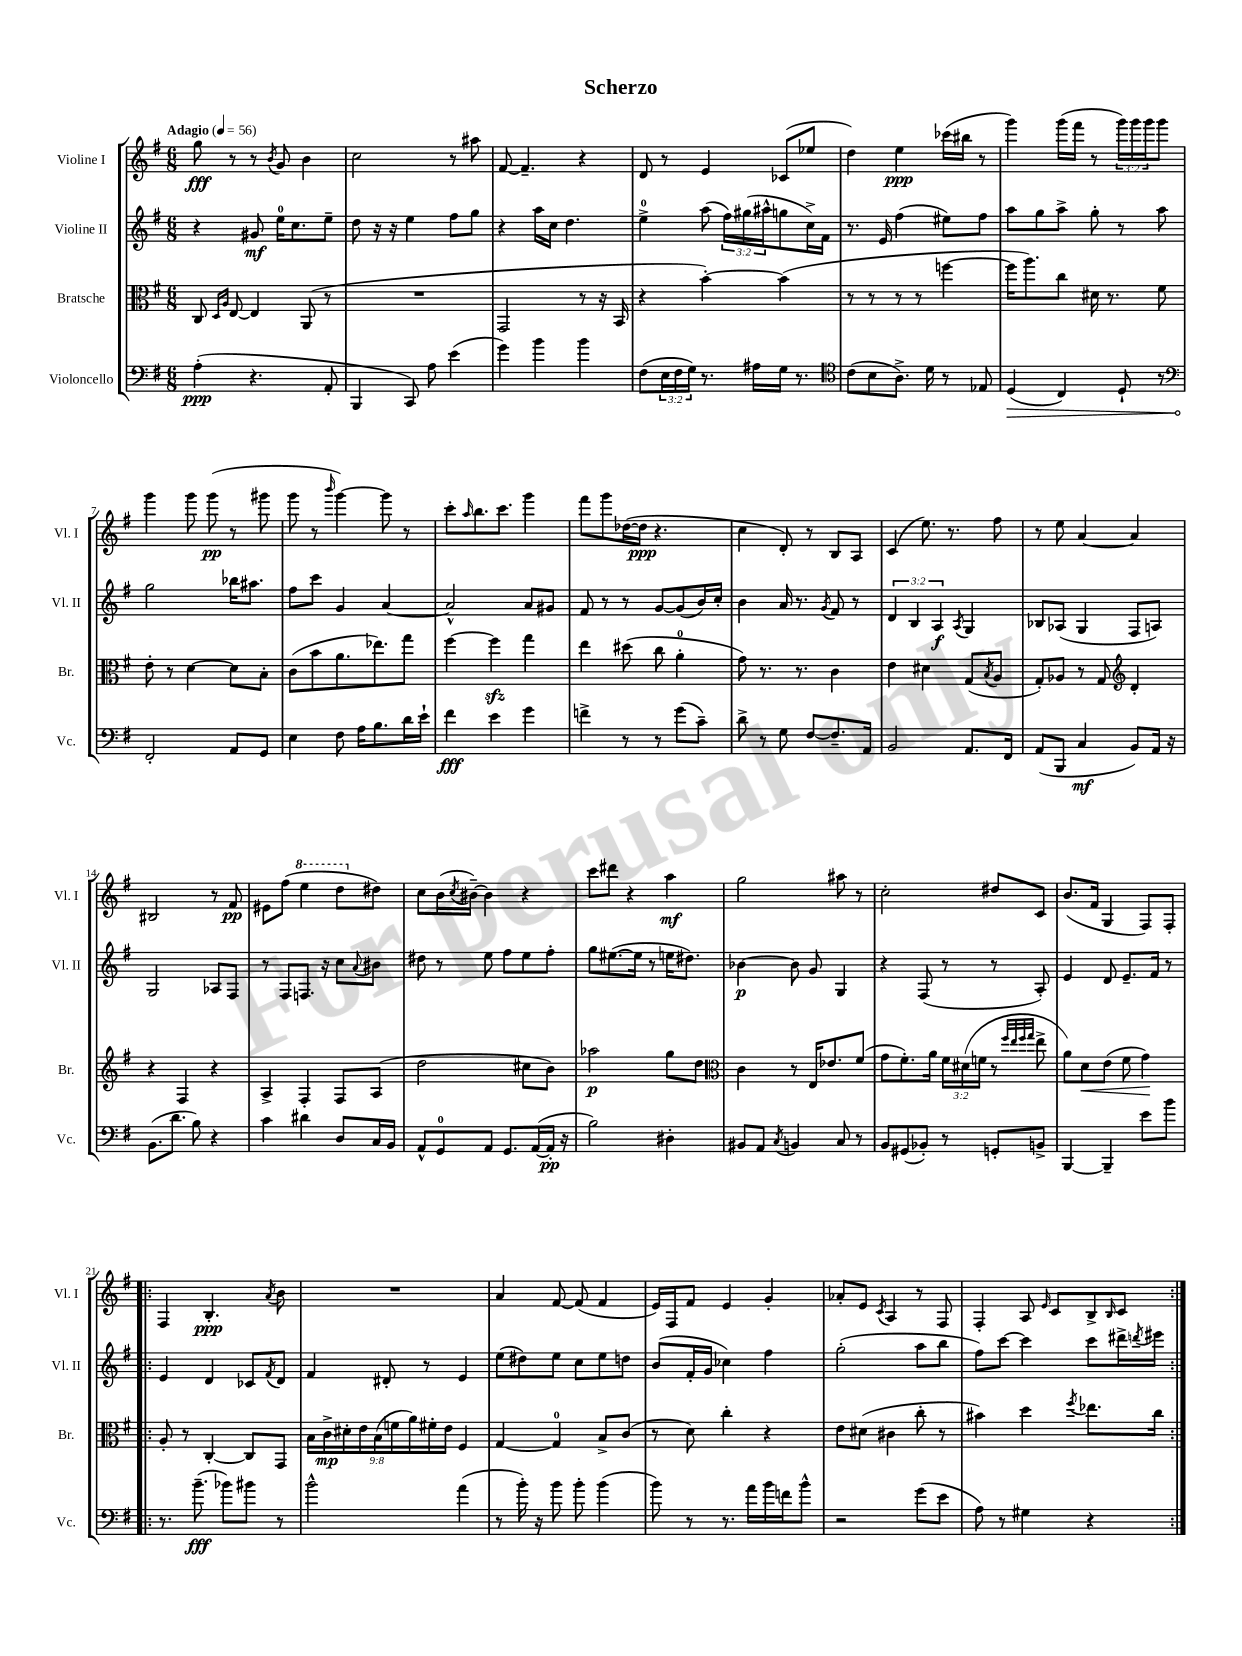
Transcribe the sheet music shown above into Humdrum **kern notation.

**kern	**kern	**kern	**kern
*staff4	*staff3	*staff2	*staff1
*clefF4	*clefC3	*clefG2	*clefG2
*k[f#]	*k[f#]	*k[f#]	*k[f#]
*M6/8	*M6/8	*M6/8	*M6/8
*MM56	*MM56	*MM56	*MM56
(4A'\	8C/	4r	8gg\
.	16qqD/LL	.	.
.	16qqA/JJ	.	.
.	[8E/	.	8r
4.r	4E/]	8g#/	8r
.	.	.	8qb/
.	.	16ee\LK	8g/
.	.	8.cc\	.
.	(8AA/	.	4b\
8AA'/	8r	8ee~\J	.
=	=	=	=
4BBB/	2.r	8dd\	2cc\
.	.	16r	.
.	.	16r	.
8CC/)	.	4ee\	.
8A\	.	.	.
(4e\	.	8ff#\L	8r
.	.	8gg\J	8aa#\
=	=	=	=
4g\)	2GG/	4r	[8f#/
.	.	.	4.f#~/]
4b\	.	16aa\LL	.
.	.	16cc\JJ	.
.	.	4.dd\	.
4b\	8r	.	4r
.	16r	.	.
.	16BB/	.	.
=	=	=	=
(8F#\L	4r	4ee^\	8d/
24E\L	.	.	8r
24F#\	.	.	.
24G\JJ)	.	.	.
8.r	[4b'\)	(8aa\	4e/
.	.	24ff#\LL)	.
.	.	(24gg#\	.
16A#\LL	.	.	.
.	.	24aa#^^\J	.
16G\JJ	(4b\]	8gg\	(8c-/L
8.r	.	.	.
.	.	16cc^\L)	8ee-/J
.	.	16f#\JJ	.
=	=	=	=
*clefC4	*	*	*
(8c\L	8r	8.r	4dd\)
8B\	8r	.	.
.	.	16e/	.
8.A^\J)	8r	(4ff#\	4ee\
.	8r	.	.
16d\	.	.	.
8r	[4ff\	8ee#\L)	(16ccc-\LL
.	.	.	16bb#\JJ
8E-/	.	8ff#\J	8r
=	=	=	=
(4D/	16ff\]LK	8aa\L	4ggg\)
.	8.aa\)	.	.
.	.	8gg\	.
4C/)	8cc\J	8aa^\J	(16ggg\LL
.	.	.	16fff#\JJ
.	16d#\	8gg'\	8r
.	8.r	.	.
8D`/	.	8r	24ggg\LL)
.	.	.	24ggg\
.	.	.	24ggg\J
8r	8f#\	8aa\	8ggg\J
=	=	=	=
*clefF4	*	*	*
2FF#'/	8e'\	2gg\	4ggg\
.	8r	.	.
.	[4d\	.	8ggg\
.	.	.	(8ggg\
8AA/L	8d\]L	16bb-\LK	8r
.	.	8.aa#\J	.
8GG/J	8B'\J	.	8ggg#\
=	=	=	=
4E\	(8c\L	8ff#\L	8ggg\
.	8b\	8ccc\J	8r
.	.	.	16qqbbb/
8F#\	8.a\	4g/	[4ggg\)
16A\LK	.	.	.
8.B\	8.ee-\)	.	.
.	.	[4a/	8ggg\]
16d\L	8gg\J	.	8r
16e`\JJ	.	.	.
=	=	=	=
4f#\	[4ff#\	2a^^/]	8ccc'\L
.	.	.	16qqaa/
.	.	.	8.bb\
4e\	4ff#\]	.	.
.	.	.	8.ccc\J
4g\	4gg\	8a/L	4ggg\
.	.	8g#/J	.
=	=	=	=
4f^\	4ee\	8f#/	8fff#\L
.	.	8r	8ggg\
8r	(8dd#\	8r	([16dd-\L
.	.	.	16dd-\]JJ
8r	8cc\	[8g/L	4.r
(8g\L	4a'\	(8g/]	.
8c~\J)	.	16b/L)	.
.	.	16cc'/JJ	.
=	=	=	=
8d^\	8g\)	4b\	4cc\
8r	8.r	.	.
8G\	.	16a/	8d'/)
.	8.r	8.r	.
[8F#/L	.	.	8r
.	.	8qg/	.
8.F#~/]	4c\	8f#/	8B/L
.	.	8r	8A/J
16AA/Jk	.	.	.
=	=	=	=
2BB/	4e\	6d/	(4c/
.	.	6B/	.
.	4d#\	.	8.ee\)
.	.	6A/	.
.	.	.	8.r
.	.	8qA/	.
8.AA/L	(8G/L	4G/	.
.	8qB/	.	.
.	8A/J	.	8ff#\
16FF#/Jk	.	.	.
=	=	=	=
(8AA/L	8G'/L)	8B-/L	8r
8BBB/J	8A-/J	(8A-/J	8ee\
4C/	8r	4G/	[4a/
.	8G/	.	.
*	*clefG2	*	*
8BB/L)	4d'/	8F#/L	4a/]
16AA/Jk	.	8A/J)	.
16r	.	.	.
=	=	=	=
(8.BB\L	4r	2G/	2B#/
8.d\J	.	.	.
.	4F#/	.	.
8B\)	.	.	.
4r	4r	8A-/L	8r
.	.	8F#/J	8f#/
=	=	=	=
4c\	4A^/	8r	8e#\L
.	.	8F#/L	(8ff#\J
4d#\	4F#'/	8.F/J	4eee\
.	.	16r	.
8D/L	8F#/L	8cc\L	8ddd\L
.	.	8qqa/	.
16C/L	(8A/J	8b#\J	8dd#\J)
16BB/JJ	.	.	.
=	=	=	=
8AA^^/L	2dd\	8dd#\	8cc\L
8GG/	.	8r	(16b\L
.	.	.	8qcc/
.	.	.	[16b#~\JJ)
8AA/J	.	8ee\	4b#\]
8.GG/L	.	8ff#\L	.
.	8cc#\L	8ee\	4r
([16AA/L	.	.	.
16AA'/]JJ	8b\J)	8ff#'\J	.
16r	.	.	.
=	=	=	=
2B\)	2aa-\	8gg\L	8ccc\L
.	.	([8.ee#\	8ddd#\J
.	.	.	4r
.	.	16ee#\]Jk	.
.	.	8r	.
4D#'\	8gg\L	16ee\LK	4aa\
.	.	8.dd#\J)	.
.	8dd\J	.	.
=	=	=	=
*	*clefC3	*	*
8BB#/L	4c\	[4b-\	2gg\
8AA/J	.	.	.
8qC/	.	.	.
4BB/	8r	8b-\]	.
.	16E/LK	8g/	.
.	8.e-/	.	.
8C/	.	4G/	8aa#\
8r	(8f#/J	.	8r
=	=	=	=
8BB/L	8g\L	4r	2cc'\
(8GG#/	8.f#'\)	.	.
8BB-'/J)	.	(8F#/	.
.	16a\Jk	.	.
8r	24f#\LL	8r	.
.	(24d#\	.	.
.	24f\JJ	.	.
8GG'/L	8r	8r	8dd#/L
.	32qqff#/LLL	.	.
.	32qqee/	.	.
.	32qqff#/	.	.
.	32qqgg/JJJ	.	.
8BB^/J	8ee^\	8A'/)	8c/J
=	=	=	=
[4BBB/	8a\L)	4e/	(8.b/L
.	8d\	.	.
.	.	.	16f#/Jk
4BBB~/]	(8e\J	8d/	4G/
.	8f#\	8.e~/L	.
8e\L	4g\)	.	8F#/L)
.	.	16f#/Jk	.
8b\J	.	8r	8F#'/J
=!|:	=!|:	=!|:	=!|:
8.r	8A'/	4e/	4F#/
.	8r	.	.
(8.b~\	.	.	.
.	[4C'/	4d/	4.B'/
8b-\L)	.	.	.
8b#\J	8C/]L	8c-/L	.
.	.	8qf#/	8qa/
8r	8GG/J	8d/J	8b\
=	=	=	=
2b^^\	18B\LL	4f#/	2.r
.	18c^\	.	.
.	18d#'\	.	.
.	18e\	.	.
.	(18B\	.	.
.	.	8d#'/	.
.	18f\	.	.
.	18a\)	.	.
.	.	8r	.
.	18f#'\	.	.
.	18e\JJ	.	.
(4a\	4F#/	4e/	.
=	=	=	=
8r	[4G/	(8ee\L	4a/
16b'\)	.	8dd#\)	.
16r	.	.	.
8b\	4G/]	8ee\J	[8f#/
8b'\	.	8cc\L	(8f#/]
(4b\	8B^/L	8ee\	4f#/
.	(8c/J	8dd\J	.
=	=	=	=
8b\)	8r	(8b/L	16e/LL)
.	.	.	16F#/J
8r	8d\)	16f#'/L	8f#/J
.	.	16g/JJ	.
8.r	4cc'\	4cc-\)	4e/
16a\LL	.	.	.
16b\	4r	4ff#\	4g'/
16f\J	.	.	.
8b^^\J	.	.	.
=	=	=	=
2r	8e\L	(2gg'\	8a-'/L
.	(8d#\J	.	8e/J
.	.	.	8qc/
.	4c#\	.	4A/
(8g\L	8cc'\	8aa\L	8r
8e\J	8r	8bb\J	8F#/
=	=	=	=
8A\)	4b#\)	8ff#\L)	4F#'/
8r	.	[8ccc\J	.
4G#\	4dd\	4ccc\]	8A/
.	.	.	16qqe/
.	.	.	8c/L
.	8qff#/	.	.
4r	8.ee-\L	8ccc\L	8B^/
.	.	.	16qqB/
.	.	16ddd#^\L	8c/J
.	.	8qddd/	.
.	16cc\Jk	16eee#\JJ	.
==:|!	==:|!	==:|!	==:|!
*-	*-	*-	*-
